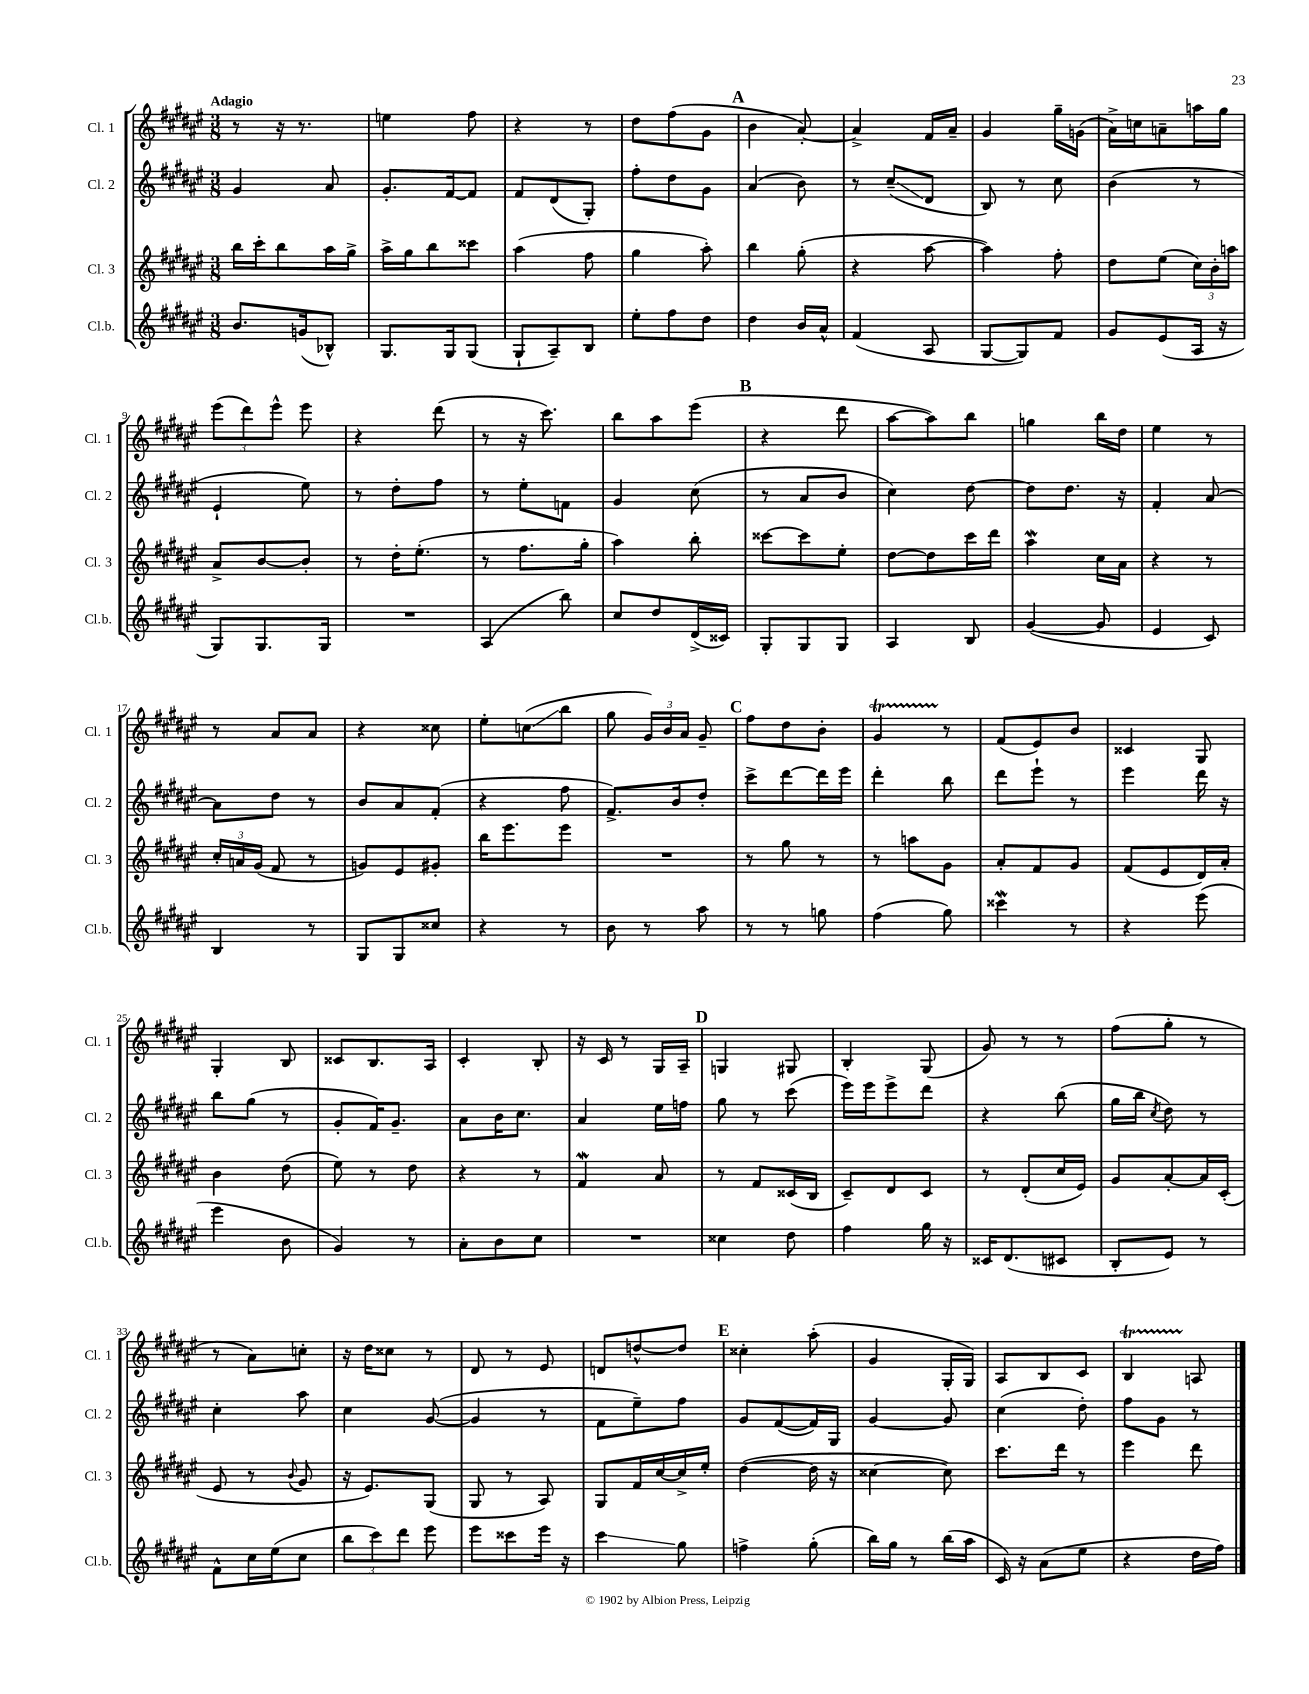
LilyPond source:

<<
\new StaffGroup <<
\new Staff = "s0" \with { instrumentName = "Cl. 1" shortInstrumentName = "Cl. 1" } {
    \clef treble \key fis \major \numericTimeSignature \time 3/8 \tempo "Adagio"
    \autoBeamOff r8 r16 r8. |
    e''4 fis''8 |
    r4 r8 |
    dis''8[ fis''8( gis'8] |
    \mark \markup { \bold "A" } b'4 ais'8~-.) |
    ais'4-> fis'16[ ais'16]-- |
    gis'4 gis''16[-- g'16]( |
    ais'16[->) c''16 a'8-- a''16 gis''16] |
    \tuplet 3/2 { eis'''8[( dis'''8) eis'''8]-^ } eis'''8 |
    r4 dis'''8( |
    r8 r16 cis'''8.) |
    b''8[ ais''8 eis'''8]( |
    \mark \markup { \bold "B" } r4 dis'''8 |
    ais''8[~ ais''8) b''8] |
    g''4 b''16[ dis''16] |
    eis''4 r8 |
    r8 ais'8[ ais'8] |
    r4 cisis''8 |
    eis''8[-. c''8\glissando( b''8] |
    gis''8 \tuplet 3/2 { gis'16[) b'16 ais'16] } gis'8-- |
    \mark \markup { \bold "C" } fis''8[ dis''8 b'8]-. |
    gis'4\startTrillSpan r8\stopTrillSpan |
    fis'8[( eis'8) b'8] |
    cisis'4 gis8 |
    gis4-. b8 |
    cisis'8[ b8. ais16] |
    cis'4-. b8-. |
    r16 cis'16 r8 gis16[ ais16]-- |
    \mark \markup { \bold "D" } g4 gis8 |
    b4-. gis8( |
    gis'8) r8 r8 |
    fis''8[( gis''8]-. r8 |
    r8 ais'8[) c''8]-. |
    r16 dis''16[ cisis''8] r8 |
    dis'8 r8 eis'8 |
    d'8[ d''8~-^ d''8] |
    \mark \markup { \bold "E" } cisis''4-. ais''8-.( |
    gis'4 gis16[-. gis16]) |
    ais8[ b8 cis'8] |
    b4\startTrillSpan a8\stopTrillSpan \bar "|." |
}
\new Staff = "s1" \with { instrumentName = "Cl. 2" shortInstrumentName = "Cl. 2" } {
    \clef treble \key fis \major \numericTimeSignature \time 3/8
    \autoBeamOff gis'4 ais'8 |
    gis'8.[-. fis'16~ fis'8] |
    fis'8[ dis'8( gis8]-.) |
    fis''8[-. dis''8 gis'8] |
    \mark \markup { \bold "A" } ais'4( b'8) |
    r8 cis''8[--\glissando( dis'8] |
    b8) r8 cis''8 |
    b'4( r8 |
    eis'4-! eis''8) |
    r8 dis''8[-. fis''8] |
    r8 eis''8[-. f'8] |
    gis'4 cis''8( |
    \mark \markup { \bold "B" } r8 ais'8[ b'8] |
    cis''4) dis''8~ |
    dis''8[ dis''8.] r16 |
    fis'4-. ais'8~ |
    ais'8[ dis''8] r8 |
    b'8[ ais'8 fis'8]-.( |
    r4 fis''8 |
    fis'8.[->) b'16 dis''8]-. |
    \mark \markup { \bold "C" } cis'''8[-> dis'''8~ dis'''16 eis'''16] |
    dis'''4-. b''8 |
    dis'''8[ eis'''8]-! r8 |
    eis'''4 dis'''16 r16 |
    b''8[ gis''8]( r8 |
    gis'8[-. fis'16) gis'8.]-- |
    ais'8[ b'16 cis''8.] |
    ais'4 eis''16[ f''16] |
    \mark \markup { \bold "D" } gis''8 r8 cis'''8( |
    eis'''16[) eis'''16 eis'''8-> dis'''8] |
    r4 b''8( |
    gis''16[ b''16] \acciaccatura { cis''8 } dis''8) r8 |
    cis''4-. ais''8 |
    cis''4 gis'8~( |
    gis'4 r8 |
    fis'8[ eis''8--) fis''8] |
    \mark \markup { \bold "E" } gis'8[ fis'8~( fis'16) gis16] |
    gis'4~ gis'8 |
    cis''4( dis''8-.) |
    fis''8[ gis'8] r8 \bar "|." |
}
\new Staff = "s2" \with { instrumentName = "Cl. 3" shortInstrumentName = "Cl. 3" } {
    \clef treble \key fis \major \numericTimeSignature \time 3/8
    \autoBeamOff b''16[ cis'''16-. b''8 ais''16 gis''16]-> |
    ais''16[-> gis''16 b''8 cisis'''8] |
    ais''4( fis''8 |
    gis''4 ais''8-.) |
    \mark \markup { \bold "A" } b''4 gis''8-.( |
    r4 ais''8~ |
    ais''4) fis''8-. |
    dis''8[ eis''8]( \tuplet 3/2 { cis''16[) b'16-. a''16] } |
    ais'8[-> b'8~ b'8]-. |
    r8 dis''16[-. eis''8.]-.( |
    r8 fis''8.[ gis''16]-. |
    ais''4) b''8-. |
    \mark \markup { \bold "B" } cisis'''8[~ cisis'''8 eis''8]-. |
    dis''8[~ dis''8 cis'''16 dis'''16] |
    ais''4\mordent cis''16[ ais'16] |
    r4 r8 |
    \tuplet 3/2 { cis''16[-. a'16 gis'16]( } fis'8 r8 |
    g'8[) eis'8 gis'8]-. |
    b''16[ eis'''8. eis'''8] |
    R4. |
    \mark \markup { \bold "C" } r8 gis''8 r8 |
    r8 a''8[ gis'8] |
    ais'8[-. fis'8 gis'8] |
    fis'8[( eis'8 dis'16) ais'16]-. |
    b'4 dis''8( |
    eis''8) r8 dis''8 |
    r4 r8 |
    fis'4\mordent ais'8 |
    \mark \markup { \bold "D" } r8 fis'8[ cisis'16( b16] |
    cis'8[--) dis'8 cis'8] |
    r8 dis'8[-.( cis''16 eis'16]) |
    gis'8[ ais'8~-. ais'16 cis'16]-.( |
    eis'8 r8 \appoggiatura { b'8 } gis'8 |
    r16 eis'8.[) gis8]( |
    gis8 r8 ais8) |
    gis8[ fis'16 cis''16~ cis''16-> eis''16]-. |
    \mark \markup { \bold "E" } dis''4~( dis''16 r16 |
    cisis''4~ cisis''8) |
    cis'''8.[ dis'''16] r8 |
    eis'''4 dis'''8 \bar "|." |
}
\new Staff = "s3" \with { instrumentName = "Cl.b." shortInstrumentName = "Cl.b." } {
    \clef treble \key fis \major \numericTimeSignature \time 3/8
    \autoBeamOff b'8.[ g'16( bes8]-^) |
    gis8.[ gis16 gis8]( |
    gis8[-! ais8--) b8] |
    eis''8[-. fis''8 dis''8] |
    \mark \markup { \bold "A" } dis''4 b'16[ ais'16]-^ |
    fis'4( ais8 |
    gis8[~ gis8) fis'8] |
    gis'8[ eis'8( ais16] r16 |
    gis8[) gis8. gis16] |
    R4. |
    ais4( b''8) |
    cis''8[ dis''8 dis'16->( cisis'16]) |
    \mark \markup { \bold "B" } gis8[-. gis8 gis8] |
    ais4 b8 |
    gis'4~( gis'8 |
    eis'4 cis'8) |
    b4 r8 |
    gis8[ gis8 cisis''8] |
    r4 r8 |
    b'8 r8 ais''8 |
    \mark \markup { \bold "C" } r8 r8 g''8 |
    fis''4( gis''8) |
    cisis'''4\mordent r8 |
    r4 eis'''8( |
    eis'''4 b'8 |
    gis'4) r8 |
    ais'8[-. b'8 cis''8] |
    R4. |
    \mark \markup { \bold "D" } cisis''4 dis''8 |
    fis''4 gis''16 r16 |
    cisis'16[ dis'8.( cis'8] |
    b8[-. eis'8]) r8 |
    fis'8[-^ cis''16 eis''16( cis''8] |
    \tuplet 3/2 { b''8[ cis'''8) dis'''8] } eis'''8 |
    eis'''8[ cisis'''8 eis'''16] r16 |
    cis'''4\glissando gis''8 |
    \mark \markup { \bold "E" } f''4-> gis''8-.( |
    b''16[) gis''16] r8 b''16[( ais''16] |
    cis'16) r16 ais'8[( eis''8] |
    r4 dis''16[ fis''16]) \bar "|." |
}
>>
>>
